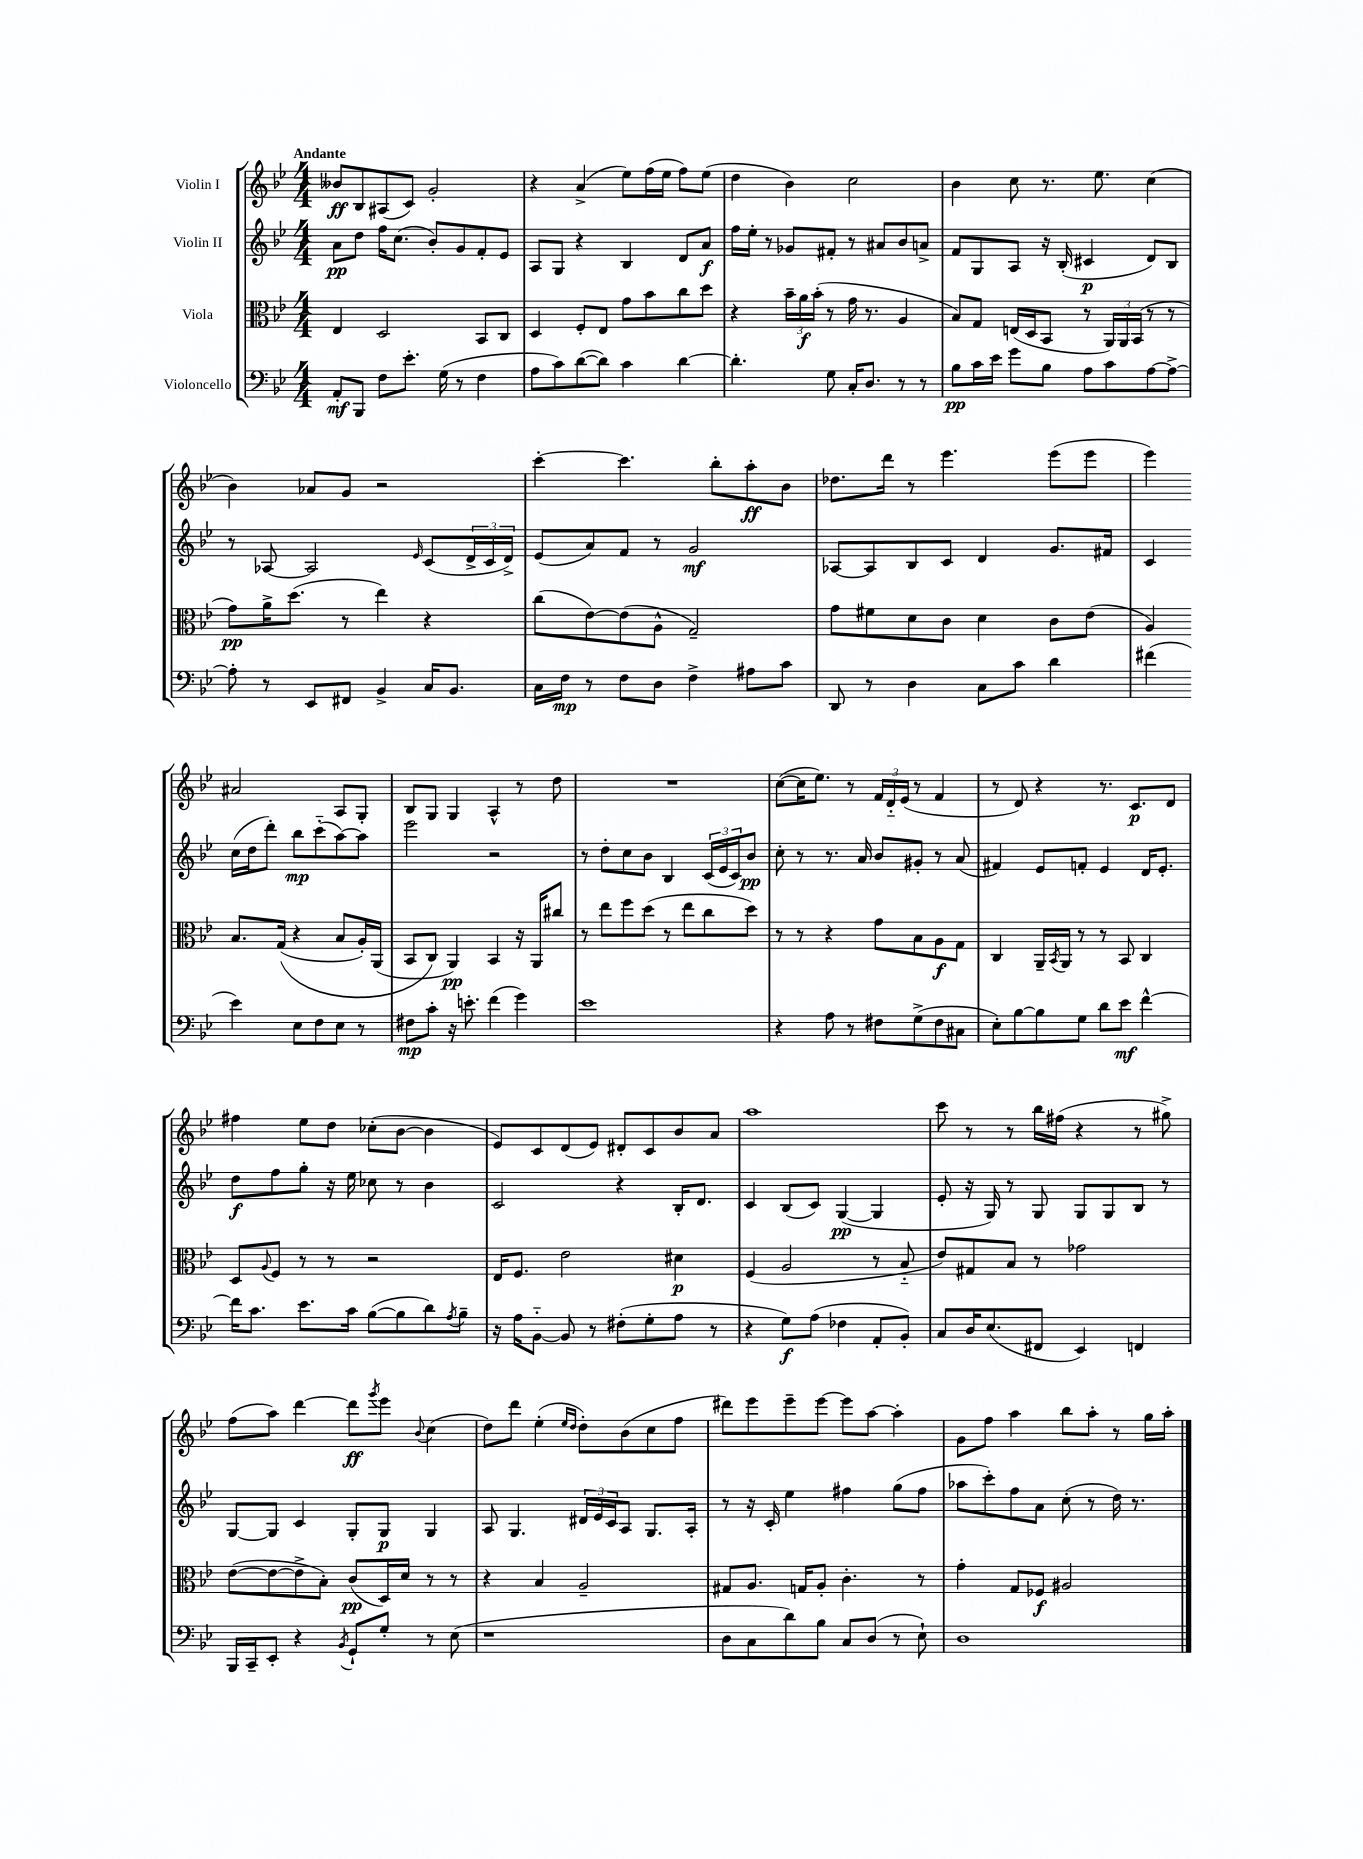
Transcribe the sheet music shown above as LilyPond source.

<<
\new StaffGroup <<
\new Staff = "s0" \with { instrumentName = "Violin I" } {
    \clef treble \key bes \major \numericTimeSignature \time 4/4 \tempo "Andante"
    beses'8\ff bes8 ais8( c'8) g'2-. |
    r4 a'4->( ees''8) f''16( ees''16 f''8) ees''8( |
    d''4 bes'4) c''2 |
    bes'4 c''8 r8. ees''8. c''4( |
    bes'4) aes'8 g'8 r2 |
    c'''4~-. c'''4. bes''8-. a''8-.\ff bes'8 |
    des''8. d'''16 r8 ees'''4. ees'''8( ees'''8 |
    ees'''4) ais'2 a8 g8-. |
    bes8 g8 g4 a4-^ r8 d''8 |
    R1 |
    c''8~( c''16 ees''8.) r8 \tuplet 3/2 { f'16 d'16-_ ees'16( } r8 f'4 |
    r8 d'8) r4 r8. c'8.\p d'8 |
    fis''4 ees''8 d''8 ces''8-.( bes'8~ bes'4 |
    ees'8) c'8 d'8( ees'8) dis'8-. c'8 bes'8 a'8 |
    a''1 |
    c'''8 r8 r8 bes''16 fis''16( r4 r8 gis''8->) |
    f''8( a''8) d'''4~ d'''8\ff \acciaccatura { g'''8 } ees'''8 \appoggiatura { bes'8 } c''4( |
    d''8) d'''8 ees''4-.( \grace { ees''16 d''16 } d''8-.) bes'8( c''8 f''8 |
    dis'''8) ees'''8 ees'''8-- ees'''8~ ees'''8 a''8~ a''4-. |
    g'8 f''8 a''4 bes''8 a''8-. r8 g''16 a''16-. \bar "|." |
}
\new Staff = "s1" \with { instrumentName = "Violin II" } {
    \clef treble \key bes \major \numericTimeSignature \time 4/4
    a'8\pp d''8 f''16 c''8.( bes'8-.) g'8 f'8-. ees'8 |
    a8 g8 r4 bes4 d'8 a'8\f |
    f''16 ees''16-. r8 ges'8 fis'8-. r8 ais'8 bes'8 a'8-> |
    f'8 g8 a8 r16 bes16-.( cis'4\p d'8) bes8 |
    r8 aes8~ aes2 \grace { ees'16 } c'8( \tuplet 3/2 { d'16-> c'16 d'16->) } |
    ees'8( a'8) f'8 r8 g'2\mf |
    aes8~ aes8 bes8 c'8 d'4 g'8. fis'16 |
    c'4 c''16( d''16 d'''8-.) bes''8\mp c'''8-_( a''8~) a''8 |
    ees'''2 r2 |
    r8 d''8-. c''8 bes'8 bes4 \tuplet 3/2 { c'16( ees'16 c'16) } bes'8\pp |
    c''8-. r8 r8. a'16 bes'8 gis'8-. r8 a'8( |
    fis'4) ees'8 f'8-. ees'4 d'16 ees'8.-. |
    d''8\f f''8 g''8-. r16 ees''16 ces''8 r8 bes'4 |
    c'2 r4 bes16-. d'8. |
    c'4 bes8( c'8) g4~\pp( g4 |
    ees'8-. r16 g16) r8 g8 g8 g8 bes8 r8 |
    g8~ g8 c'4 g8-. g8\p g4 |
    a8 g4. \tuplet 3/2 { dis'16 ees'16 c'16 } a8 g8. a16-. |
    r8 r16 c'16-. ees''4 fis''4 g''8( fis''8 |
    aes''8 c'''8-.) f''8 a'8 c''8-.( r8 d''16) r8. \bar "|." |
}
\new Staff = "s2" \with { instrumentName = "Viola" } {
    \clef alto \key bes \major \numericTimeSignature \time 4/4
    ees4 d2 bes,8 c8 |
    d4 f8-. ees8 g'8 bes'8 c''8 d''8 |
    r4 \tuplet 3/2 { bes'16-- a'16\f bes'16-.( } r8 g'16 r8. a4 |
    bes8) g8 e16( d16 bes,8 r8 \tuplet 3/2 { a,16) a,16 bes,16( } r8 r8 |
    g'8\pp) a'16-> d''8.( r8 ees''4) r4 |
    c''8( ees'8~) ees'8( a8-^ g2--) |
    g'8 fis'8 d'8 c'8 d'4 c'8 ees'8( |
    a4) bes8. g16(\( r4 bes8 a16-.) a,16( |
    bes,8 c8\) a,4\pp) bes,4 r16 a,16 cis''8 |
    r8 ees''8 f''8 d''8( r8 ees''8 c''8 d''8) |
    r8 r8 r4 g'8 bes8 a8\f g8 |
    c4 a,16-- \acciaccatura { bes,8 } a,16 r8 r8 bes,8 c4 |
    d8 \appoggiatura { a8 } f8 r8 r8 r2 |
    ees16 f8. ees'2 dis'4\p |
    f4( a2 r8 bes8-_ |
    ees'8) gis8 bes8 r8 ges'2 |
    ees'8~( ees'8~ ees'8-> bes8-.) c'8\pp( d16) d'16 r8 r8 |
    r4 bes4 a2-- |
    gis8 a8. g16 a8-. c'4.-. r8 |
    g'4-. g8 fes8\f ais2 \bar "|." |
}
\new Staff = "s3" \with { instrumentName = "Violoncello" } {
    \clef bass \key bes \major \numericTimeSignature \time 4/4
    a,8-.\mf bes,,8 f8 ees'8.-. g16( r8 f4 |
    a8 c'8) d'8~( d'8) c'4 d'4~ |
    d'4.-. g8 c16-. d8. r8 r8 |
    bes8\pp c'16 ees'16 g'8 bes8 a8 c'8 a8~ a8~-> |
    a8-. r8 ees,8 fis,8 bes,4-> c16 bes,8. |
    c16 f16\mp r8 f8 d8 f4-> ais8 c'8 |
    d,8 r8 d4 c8 c'8 d'4 |
    fis'4( ees'4) ees8 f8 ees8 r8 |
    fis8\mp c'8-. r16 e'8.-. f'4( g'4) |
    ees'1 |
    r4 a8 r8 fis8 g8->( fis8 cis8 |
    ees8-.) bes8~ bes8 g8 d'8 ees'8\mf f'4~-^ |
    f'16 c'8. ees'8. c'16 bes8~( bes8 d'8) \acciaccatura { a8 } bes8-- |
    r16 a16 bes,8~-_ bes,8 r8 fis8-.( g8-. a8 r8 |
    r4 g8\f) a8( fes4 a,8-. bes,8-.) |
    c8 d16 ees8.( fis,8 ees,4) f,4 |
    bes,,16 c,16-- ees,8-. r4 \acciaccatura { bes,8 } g,8-! g8-. r8 ees8( |
    r1 |
    d8 c8 d'8) bes8 c8 d8( r8 ees8-!) |
    d1 \bar "|." |
}
>>
>>
\layout { \context { \Score \remove "Bar_number_engraver" } }
